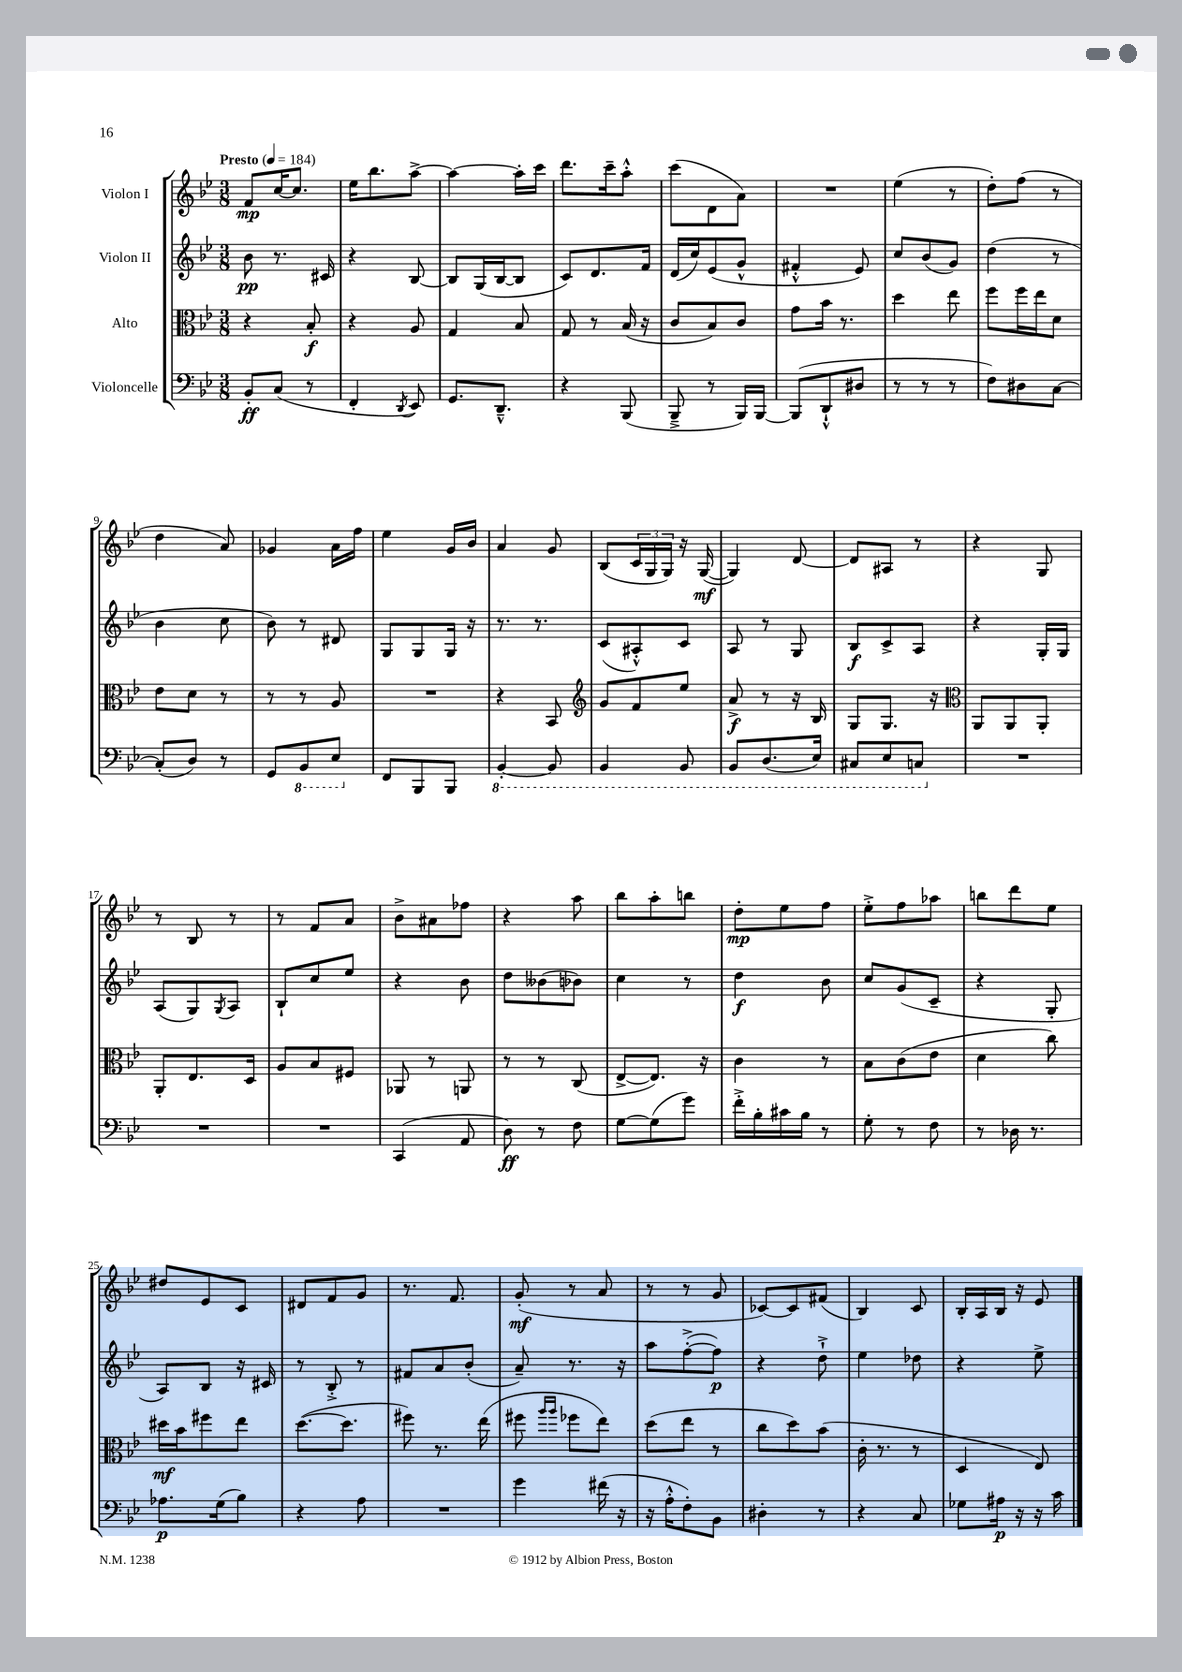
<<
\new StaffGroup <<
\new Staff = "s0" \with { instrumentName = "Violon I" } {
    \clef treble \key bes \major \numericTimeSignature \time 3/8 \tempo "Presto" 4 = 184
    f'8\mp c''16~ c''8. |
    ees''16 bes''8. a''8~-> |
    a''4~ a''16-. c'''16 |
    d'''8. c'''16-- a''8-.-^ |
    c'''8( d'8 a'8) |
    R4. |
    ees''4( r8 |
    d''8-.) f''8( r8 |
    d''4 a'8) |
    ges'4 a'16 f''16 |
    ees''4 g'16 bes'16 |
    a'4 g'8 |
    bes8( \tuplet 3/2 { c'16 g16 g16) } r16 g16~\mf( |
    g4) d'8~ |
    d'8 ais8 r8 |
    r4 g8 |
    r8 bes8 r8 |
    r8 f'8 a'8 |
    bes'8-> ais'8 fes''8 |
    r4 a''8 |
    bes''8 a''8-. b''8 |
    d''8-.\mp ees''8 f''8 |
    ees''8-.-> f''8 aes''8 |
    b''8 d'''8 ees''8 |
    dis''8 ees'8 c'8 |
    dis'8 f'8 g'8 |
    r8. f'8. |
    g'8-.\mf( r8 a'8 |
    r8 r8 g'8 |
    ces'8~) ces'8 fis'8( |
    bes4) c'8 |
    bes16-. a16 bes16 r16 ees'8 \bar "|." |
}
\new Staff = "s1" \with { instrumentName = "Violon II" } {
    \clef treble \key bes \major \numericTimeSignature \time 3/8
    bes'8\pp r8. cis'16 |
    r4 bes8~ |
    bes8 g16( bes16~ bes8 |
    c'8) d'8. f'16 |
    d'16( c''16) ees'8( g'8-^ |
    fis'4-.-^ ees'8) |
    c''8 bes'8( g'8) |
    d''4( r8 |
    bes'4 c''8 |
    bes'8) r8 dis'8 |
    g8 g8 g16 r16 |
    r8. r8. |
    c'8( ais8-.-^) c'8 |
    a8 r8 g8 |
    bes8\f c'8-> a8 |
    r4 g16-. g16 |
    a8( g8) \acciaccatura { g8 } a8 |
    bes8-! c''8 ees''8 |
    r4 bes'8 |
    d''8 beses'8( bes'8) |
    c''4 r8 |
    d''4\f bes'8 |
    c''8 g'8( c'8-- |
    r4 g8-. |
    a8) bes8 r16 cis'16 |
    r8 bes8-.-> r8 |
    fis'8 a'8 bes'8-.( |
    a'8--) r8. r16 |
    a''8 f''8~-.->( f''8\p) |
    r4 d''8-!-> |
    ees''4 des''8 |
    r4 ees''8-> \bar "|." |
}
\new Staff = "s2" \with { instrumentName = "Alto" } {
    \clef alto \key bes \major \numericTimeSignature \time 3/8
    r4 bes8-.\f |
    r4 a8 |
    g4 bes8 |
    g8 r8 bes16( r16 |
    c'8 bes8) c'8 |
    g'8 bes'16 r8. |
    d''4 ees''8 |
    f''8 f''16 ees''16 d'8 |
    ees'8 d'8 r8 |
    r8 r8 a8 |
    R4. |
    r4 bes,8 |
    \clef treble g'8 f'8 ees''8 |
    a'8->\f r8 r16 bes16 |
    g8 g8. r16 |
    \clef alto a,8 a,8 a,8-. |
    a,8-. ees8. d16 |
    a8 bes8 fis8 |
    aes,8 r8 a,8 |
    r8 r8 c8( |
    ees8~-> ees8.) r16 |
    c'4 r8 |
    bes8 c'8( ees'8 |
    d'4 c''8) |
    dis''16\mf bes'16 fis''8 ees''8 |
    d''8.~( d''8. |
    fis''8) r8. ees''16( |
    fis''8 \grace { a''16 a''16 } fes''8 ees''8) |
    d''8( ees''8 r8 |
    c''8 d''8) bes'8( |
    c'16-. r8. r8 |
    d4 ees8) \bar "|." |
}
\new Staff = "s3" \with { instrumentName = "Violoncelle" } {
    \clef bass \key bes \major \numericTimeSignature \time 3/8
    bes,8-.\ff c8( r8 |
    f,4-. \acciaccatura { d,8 } ees,8) |
    g,8. d,8.---^ |
    r4 bes,,8( |
    bes,,8---> r8 bes,,16) bes,,16~ |
    bes,,8( d,8-!-^ dis8 |
    r8 r8 r8 |
    f8) dis8 c8~ |
    c8-.( d8) r8 |
    g,8 \ottava #-1 bes,,8 ees,8 \ottava #0 |
    f,8 bes,,8 bes,,8 |
    \ottava #-1 bes,,4~-. bes,,8 |
    bes,,4 bes,,8 |
    bes,,8 d,8.( ees,16) |
    cis,8 ees,8 c,8 \ottava #0 |
    R4. |
    R4. |
    R4. |
    c,4( a,8 |
    d8\ff) r8 f8 |
    g8~ g8( g'8) |
    f'16-.-> bes16-. cis'16 bes16 r8 |
    g8-. r8 f8 |
    r8 des16 r8. |
    aes8.\p g16( bes8) |
    r4 a8 |
    R4. |
    g'4 fis'16( r16 |
    r16 a16-.-^ f8-.) bes,8 |
    dis4-. r8 |
    r4 c8 |
    ges8 ais16\p r16 r16 c'16 \bar "|." |
}
>>
>>
